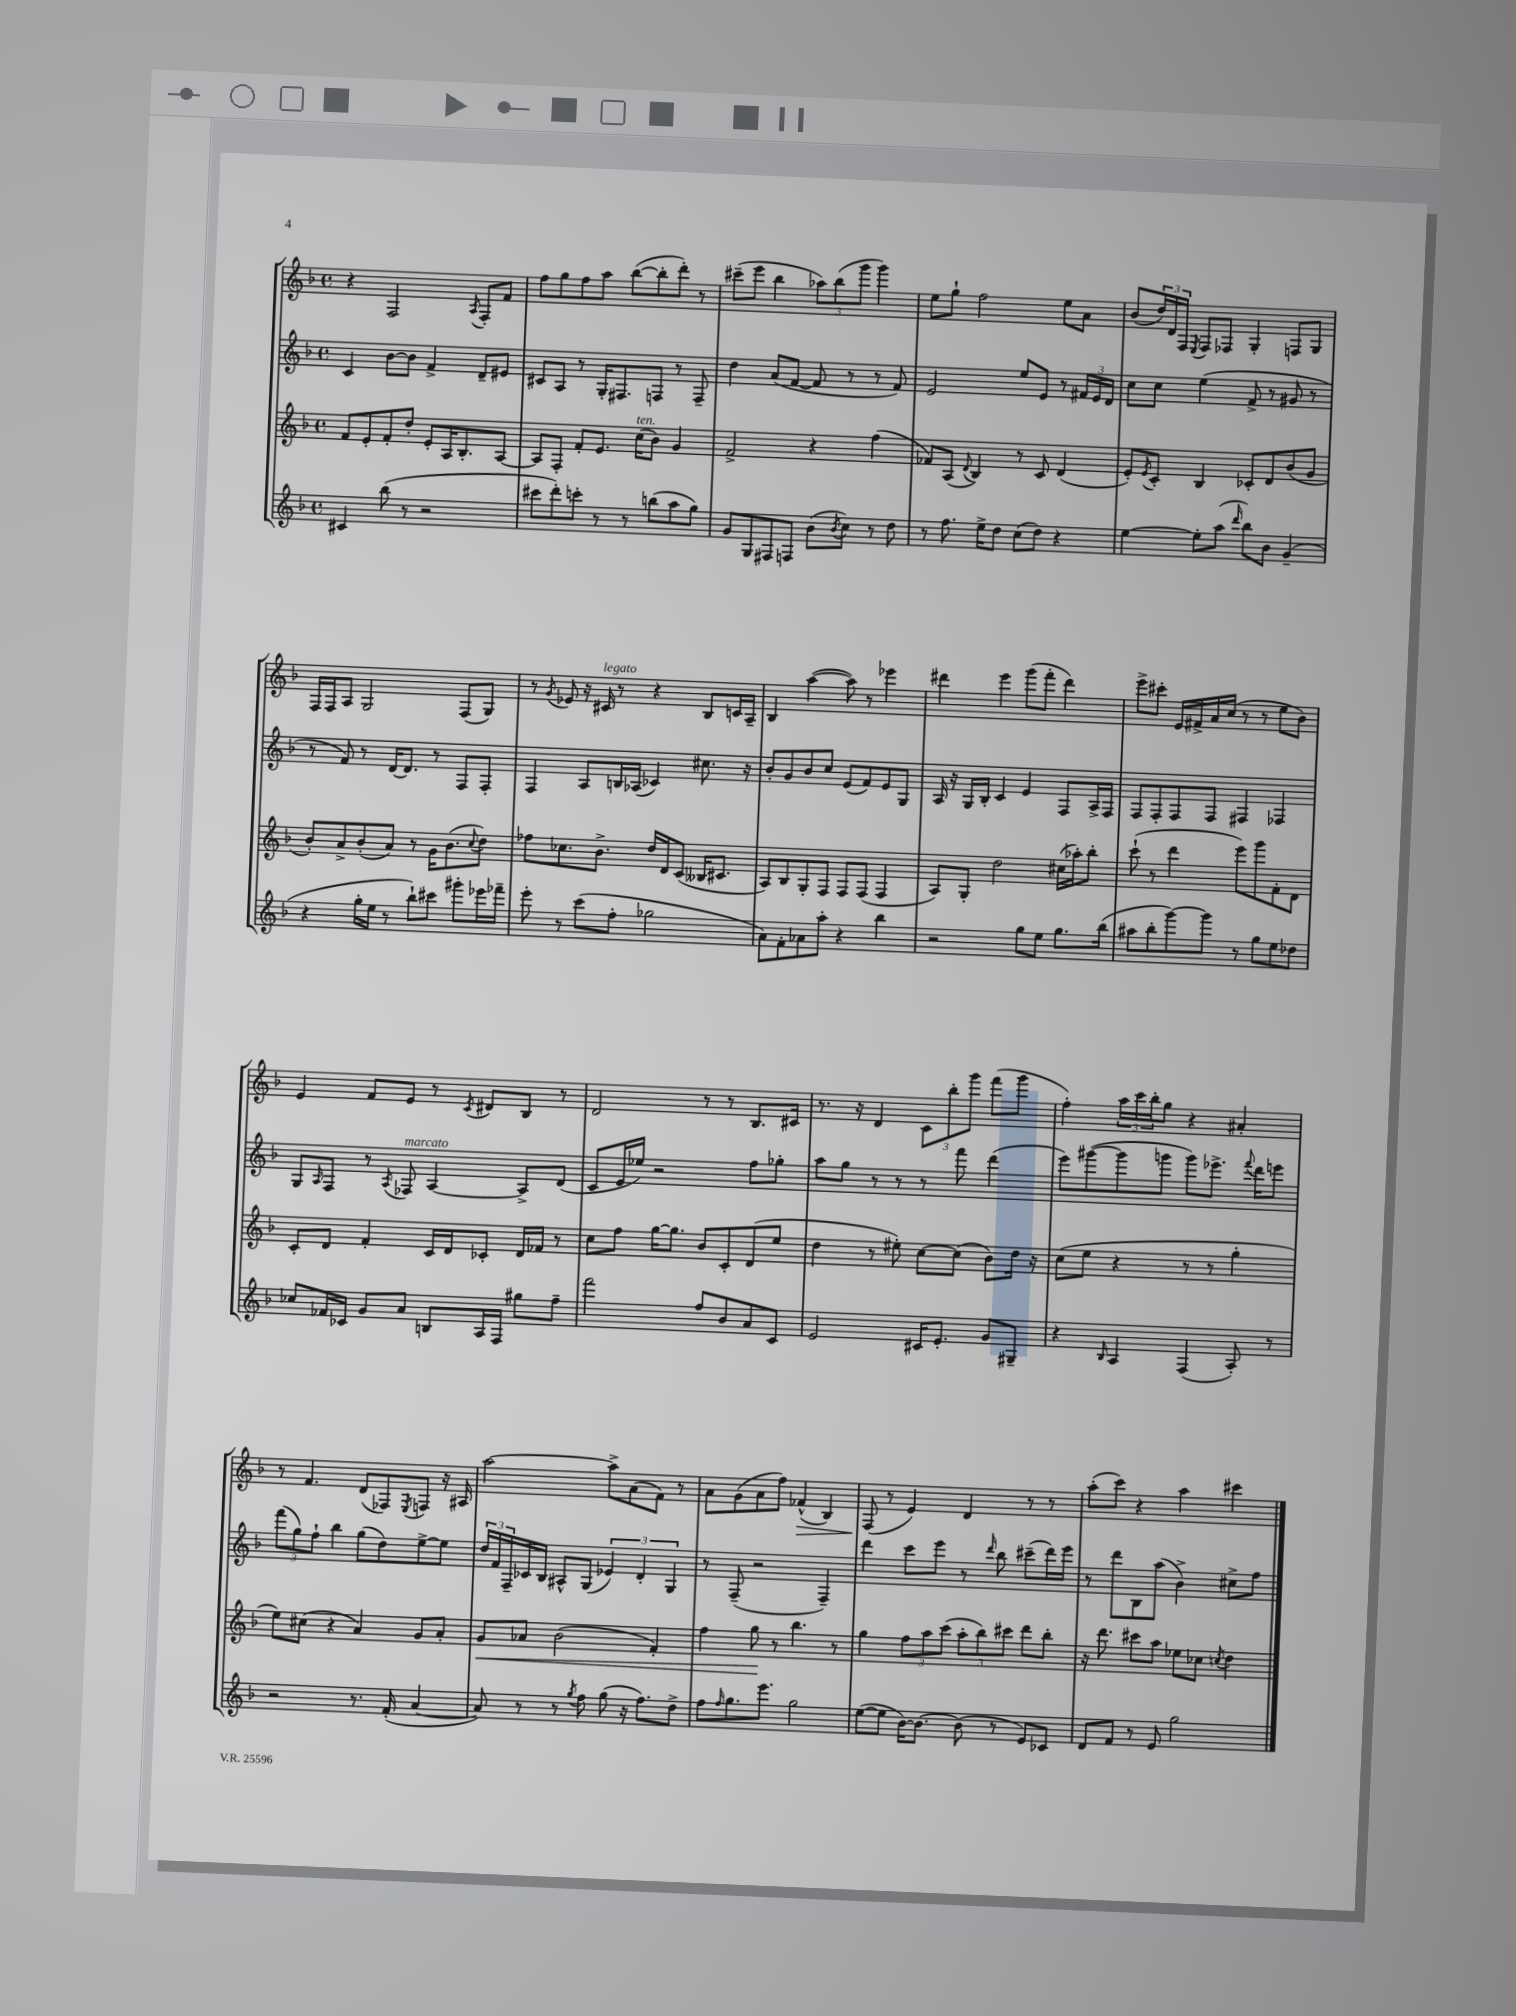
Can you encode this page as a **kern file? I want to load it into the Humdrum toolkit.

**kern	**kern	**kern	**kern
*staff4	*staff3	*staff2	*staff1
*clefG2	*clefG2	*clefG2	*clefG2
*k[b-]	*k[b-]	*k[b-]	*k[b-]
*M4/4	*M4/4	*M4/4	*M4/4
*met(c)	*met(c)	*met(c)	*met(c)
4c#	8f	4c	4r
.	8e'	.	.
(8bb-	8f'	[8b-	2F
8r	8dd'	8b-]	.
2r	8e'	4f^	.
.	16A	.	.
.	8.B-'	.	.
.	.	.	8qA
.	.	8d~	8F'
.	[8A	8e#	8f
=	=	=	=
8ccc#	8A]	8c#	8ff
8ddd')	8F'	8A	8gg
8ccc'	8f'	8r	8ff
8r	8.e	16G'	8aa
.	.	8.F#	.
8r	.	.	([8bb-
.	(16cc	.	.
(8bb	8b-)	8F	8bb-']
8aa	4g	8r	8ddd')
8gg)	.	8F~	8r
=	=	=	=
8g	2f^	4dd	(8ccc#~
8G	.	.	8eee
8F#	.	(8a	4bb-
8F	.	[8f	.
(8b-	4r	8f]	12aa-)
.	.	.	(12bb-
8qb-	.	.	.
8cc)	.	8r	.
.	.	.	12ggg
8r	(4ff	8r	4ggg)
8dd	.	8f)	.
=	=	=	=
8r	8f-)	2e	8ee
8.ff	(8A	.	8gg`
.	8qqd	.	.
.	4B-)	.	2ff
16ee^	.	.	.
8dd	.	.	.
(8cc	8r	8ee	.
8dd)	8c	8e	.
4r	(4d	8r	8ee
.	.	24f#	8a
.	.	24e	.
.	.	24d	.
=	=	=	=
[4ee	8e')	8cc	(8b-
.	8qe	.	.
.	8c'	8cc	24dd)
.	.	.	24d
.	.	.	24F
.	.	.	8qE
8ee']	4B-	(4ee	8F
(8aa	.	.	8F-
16qqddd	.	.	.
8bb-)	8c-'	8f^	4G'
8b-	8d	8r	.
(4g~	(8b-	8g#	8F
.	8g	8r	8G
=	=	=	=
4r	8b-')	8r	16F
.	.	.	16F
.	8a^	8f)	8A
16gg'	(8b-'	8r	2G
16ee	.	.	.
8r	8a)	[16d	.
.	.	8.d]	.
8bb-`)	8r	.	.
8ccc#	16g	8r	.
.	(8.b-	.	.
8ggg#'	.	8F	(8F
.	8qqcc	.	.
16eee-	8dd)	8F'	8G)
16fff-~	.	.	.
=	=	=	=
8eee'	8ff-	4F	8r
.	.	.	8qg
8r	8.cc-	.	8e-
(8ccc	.	8A	16r
.	8.b-^	.	16c#
8ff'	.	16B	8r
.	.	(16A-	.
2gg-	16dd	4c-)	4r
.	16d	.	.
.	(8c	.	.
.	16B--	8.cc#	8B-
.	8.c#	.	.
.	.	.	16c
.	.	16r	16A~
=	=	=	=
8a)	8A)	8b-'	4B-
8f'	8B-	8g	.
8a-	8G'	8b-	([4aa
8aa'	8F	8cc	.
4r	8F	(8e	8aa])
.	(8F	8f)	8r
4bb-	4F	8e	4eee-
.	.	8G	.
=	=	=	=
2r	8A)	16A	4ddd#
.	.	16r	.
.	8G'	16G	.
.	.	16B-'	.
.	2dd	4c	4eee
8gg	.	4e	(8ggg
8ee	.	.	8fff'
8.gg	(16cc#	8F	4ddd#)
.	16aa-')	.	.
.	8bb-'	16A^	.
(16bb-	.	16F	.
=	=	=	=
8aa#	(8ccc`	8F	8eee^
8bb-'	8r	8F'	8ccc#'
[8ggg)	4ddd	8F	16e
.	.	.	16f#^
8ggg]	.	8F	16a
.	.	.	(16cc
8r	8eee)	4F#	8r
8gg	8ggg	.	8r
8ee	8f'	4F-	8ee
8dd-	8d	.	8b-)
=	=	=	=
8cc-	8c'	8G	4e
.	.	16qqA	.
16f-	8d	8F	.
16c-	.	.	.
8g	4f'	8r	8f
.	.	8qA	.
8a	.	8F-	8e
8B	16c	[4A	8r
.	16d	.	.
.	.	.	8qc
16A	8c-'	.	8d#
16F	.	.	.
8gg#	16d	8A^]	8B-
.	16f-	.	.
8ff~	8r	(8d	8r
=	=	=	=
2fff	8cc	8c	2d
.	8ff	16e	.
.	.	16ee-)	.
.	[16gg	2r	.
.	8.gg]	.	.
8ff	8b-	.	8r
8b-	8c'	.	8r
8a	(8d	8ff	8.B-
8c	8ee	8gg-'	.
.	.	.	16c#
=	=	=	=
2e	4dd	8aa	8.r
.	.	8gg	.
.	.	.	16r
.	8r	8r	4d
.	8ee#')	8r	.
16c#	[8cc	8r	12c
8.e'	.	.	.
.	.	.	12bb-'
.	(8cc]	8fff	.
.	.	.	12ggg
8g	8b-)	(4ddd	(8fff
8G#~	16dd	.	8ggg
.	16r	.	.
=	=	=	=
4r	(8cc	8eee)	4ff')
.	8ee	([8ggg#	.
16qqB-	.	.	.
4A	4r	8ggg#]	24aa
.	.	.	24ccc
.	.	.	24bb-'
.	.	8ggg	8gg
(4F	8r	8ggg)	4r
.	8r	8.eee-^	.
8A')	4gg'	.	4a#'
.	.	8qqfff	.
.	.	16ddd	.
8r	.	8eee	.
=	=	=	=
2r	8ee)	(12fff	8r
.	.	12gg)	.
.	(8cc#	.	4.f
.	.	12ff`	.
.	4r	4bb-	.
8.r	4a)	(8gg	(8d
.	.	8dd)	8F-)
(16f'	.	.	.
.	.	.	8qE
[4a	8g	[8ee^	8F
.	8a'	8ee]	16r
.	.	.	16A#
=	=	=	=
8a])	8g	24dd	[2aa
.	.	24f	.
.	.	24F~	.
8r	8a-	16c-	.
.	.	16B-	.
8r	(2b-	8A#^^	.
8qgg	.	.	.
8ff	.	(8G	.
(8gg	.	6e-)	8aa^]
16r	.	.	(8a
.	.	6d'	.
8.ff)	.	.	.
.	4f')	.	8f)
.	.	6G	.
8dd^	.	.	8r
=	=	=	=
8ff	4ff	8r	8a
16qqff	.	.	.
8.gg	.	(8F~	(8g
.	8gg	2r	8a
8.eee	.	.	.
.	8r	.	8ff)
2gg	4.bb-	.	(4f-^^
.	.	4F~)	4B-)
.	8r	.	.
=	=	=	=
([8ee	4gg	4ddd	(8F
8ee]	.	.	8r
[16b-)	12ff	8ccc	4e)
8.b-_	.	.	.
.	12aa	.	.
.	.	8eee	.
.	(12ccc	.	.
(8b-]	12aa'	8r	4d
.	12bb-)	.	.
.	.	16qqddd	.
8r	.	8bb-	.
.	12ccc#	.	.
8e)	8ddd	(8ccc#~	8r
8c-	8bb-'	16ddd)	8r
.	.	16eee	.
=	=	=	=
8d	16r	8r	(8aa'
.	8.ddd	.	.
8f	.	8ddd	8ccc)
8r	8ccc#	8B-	4r
8e	8aa	(8aa	.
2gg	8ee-	4b-^)	4aa
.	8cc-	.	.
.	8qcc	.	.
.	4dd	8cc#^	4ccc#
.	.	8ff	.
==	==	==	==
*-	*-	*-	*-
